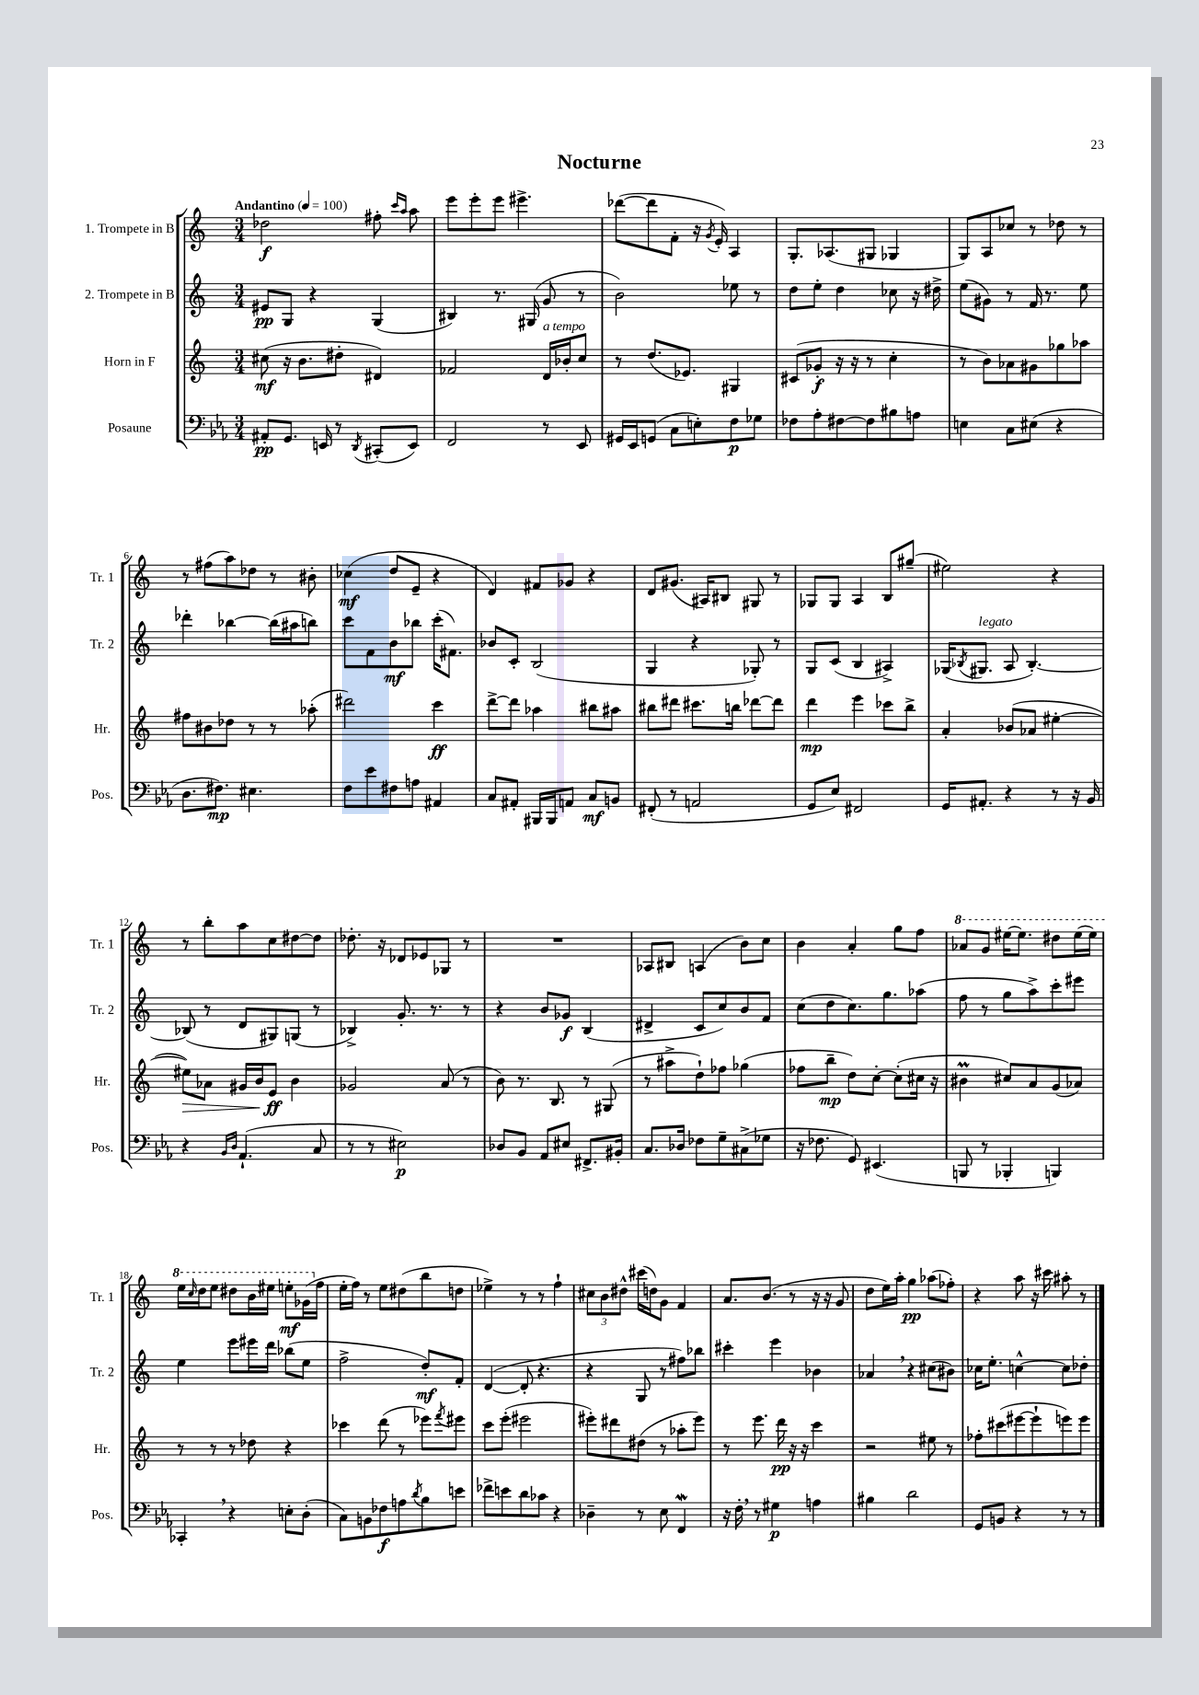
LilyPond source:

\header { title = "Nocturne" }
<<
\new StaffGroup <<
\new Staff = "s0" \with { instrumentName = "1. Trompete in B" shortInstrumentName = "Tr. 1" } {
    \clef treble \key c \major \numericTimeSignature \time 3/4 \tempo "Andantino" 4 = 100
    des''2\f fis''8-. \grace { c'''16 a''16 } a''8 |
    e'''8 e'''8-. e'''8 eis'''4.-> |
    des'''8~( des'''8 f'8-. r16 \acciaccatura { g'8 } e'16-.) a4 |
    g8.-. aes8.( gis8 ges4 |
    g8) a8 ces''8 r8 des''8 r8 |
    r8 fis''8( a''8) des''8 r8 bis'8-. |
    ces''4\mf( d''8 e'8-- r4 |
    d'4) fis'8 ges'8 r4 |
    d'8 gis'8.( ais16) bis8 gis8 r8 |
    ges8 ges8 a4 b8 gis''8--( |
    eis''2) r4 |
    r8 b''8-. a''8 c''8 dis''8~ dis''8 |
    des''8.-. r16 des'8 ees'8 ges8 r8 |
    R2. |
    aes8 bis8 a4( b'8) c''8 |
    b'4 a'4-. g''8 f''8 |
    \ottava #1 aes''8 g''8 eis'''16~ eis'''8. dis'''8 eis'''16( eis'''16) |
    e'''16 \grace { c'''16 } d'''16 e'''8 dis'''8 b''16 eis'''16 e'''8-.\mf ges''16( \ottava #0 f''16 |
    e''16-. f''16) r8 e''8 dis''8( b''8 d''8 |
    ees''4->) r8 r8 f''4-! |
    \tuplet 3/2 { cis''8 b'8 dis''8-^ } cis'''16( d''16) g'8 f'4 |
    a'8. b'8.( r8 r16 r16 g'8 |
    d''8 e''16) a''16-. g''4\pp aes''8( fes''8-.) |
    r4 a''8 r16 cis'''16 ais''8-. r8 \bar "|." |
}
\new Staff = "s1" \with { instrumentName = "2. Trompete in B" shortInstrumentName = "Tr. 2" } {
    \clef treble \key c \major \numericTimeSignature \time 3/4
    eis'8\pp g8 r4 g4( |
    bis4) r8. gis16( g'8 r8 |
    b'2) ees''8 r8 |
    d''8 e''8-. d''4 ces''8 r16 dis''16-> |
    e''8( gis'8) r8 f'16 r8. e''8 |
    des'''4-. bes''4~ bes''16( ais''16 b''8) |
    c'''8 f'8 b'8\mf bes''8 c'''16-.( fis'8.) |
    bes'8 c'8-. b2( |
    g4 r4 ges8-.) r8 |
    g8 c'8( b4 ais4->) |
    ges16( \acciaccatura { bes8 } gis8.^\markup { \italic "legato" } a8 bes4.~-.) |
    bes8( r8 d'8 gis8) g8( r8 |
    bes4->) g'8.-. r8. r8 |
    r4 b'8 ges'8\f b4( |
    dis'4-> c'8 c''8) b'8 f'8 |
    c''8( d''8 c''8.) g''8. aes''8( |
    f''8 r8 g''8 a''8->) c'''8-. eis'''8 |
    e''4 e'''8 eis'''16 d'''16 bes''8( e''8 |
    f''2-> d''8-.\mf) f'8-. |
    d'4~( d'8-. r4. |
    r4 g8 r8 fis''8) bes''8 |
    cis'''4-. e'''4 bes'4 |
    aes'4 \breathe r4 cis''8( bis'8) |
    ces''16 e''8.-. c''4~-^ c''8 des''8-. \bar "|." |
}
\new Staff = "s2" \with { instrumentName = "Horn in F" shortInstrumentName = "Hr." } {
    \clef treble \key c \major \numericTimeSignature \time 3/4
    cis''8\mf( r16 b'8. dis''8-. dis'4) |
    fes'2 d'16^\markup { \italic "a tempo" } bes'16-. c''8 |
    r8 d''8.( ees'8.) gis4 |
    cis'8( ges'8-.\f r16 r16 r8 c''4-. |
    r8 b'8) aes'8 gis'8 ges''8 aes''8 |
    fis''8 bis'8 des''8 r8 r8 aes''8-.( |
    dis'''2) c'''4\ff |
    d'''8~-> d'''8 aes''4 bis''8 ais''8 |
    bis''8 dis'''8 cis'''8. b''16 des'''8~ des'''8 |
    d'''4\mp e'''4 ces'''8 b''8-> |
    a'4-. bes'8( aes'8 eis''4~-. |
    eis''8\>) aes'8 gis'16 b'16 e'8\ff\! b'4 |
    ges'2 a'8( r8 |
    b'8) r8. b8. r8 gis8( |
    r8 ais''8-> d''8-!) fes''8 ges''4( |
    fes''8 b''8--\mp d''8) c''8~-. c''8-.( cis''16 r16 |
    bis'4\prall cis''8) a'8 g'8( aes'8) |
    r8 r8 r8 des''8 r4 |
    ces'''4 d'''8( r8 ees'''8) \acciaccatura { f'''8 } eis'''8 |
    c'''8 e'''8-.( eis'''2 |
    eis'''8-.) dis'''8 dis''8( r8 aes''8-. eis'''8) |
    r8 e'''8. d'''16\pp r16 r16 c'''4 |
    r2 eis''8 r8 |
    fes''8-. cis'''8( eis'''8~ eis'''8-! e'''8) e'''8 \bar "|." |
}
\new Staff = "s3" \with { instrumentName = "Posaune" shortInstrumentName = "Pos." } {
    \clef bass \key ees \major \numericTimeSignature \time 3/4
    ais,8-.\pp g,8. e,16 r8 \acciaccatura { d,8 } cis,8-.( e,8) |
    f,2 r8 ees,8 |
    gis,16 ees,16 g,8( c8 e8-.) f8\p ges8 |
    fes8 aes8-. fis8~ fis8 bis8 a8 |
    e4 c8 eis8( r4 |
    d8. fis8.\mp) eis4. |
    f8 ees'8 fis8 a8 ais,4 |
    c8 ais,8-. bis,,16 bis,,16 a,8 c8\mf b,8 |
    fis,8-.( r8 a,2 |
    g,8 ees8) fis,2 |
    g,16 ais,8.-. r4 r8 r16 bes,16 |
    r4 \grace { bes,16 d16 } aes,4.-!( c8 |
    r8 r8 eis2\p) |
    des8 bes,8 aes,8 eis8 fis,8.-> bis,16-. |
    c8. des16 fes8 g8-- cis8->( ges8 |
    r16 fes8. g,8) eis,4.( |
    b,,8 r8 bes,,4-. b,,4) |
    ces,4-. \breathe r4 e8-. d8-.( |
    c8) b,8 fes8\f a8 \acciaccatura { d'8 } bes8 e'8 |
    fes'8-> e'8 d'8 ces'8 r4 |
    des4-- r8 ees8 f,4\mordent |
    r16 f16-. \breathe r8 gis4\p a4 |
    bis4 d'2 |
    g,8 b,8 r4 r8 r8 \bar "|." |
}
>>
>>
